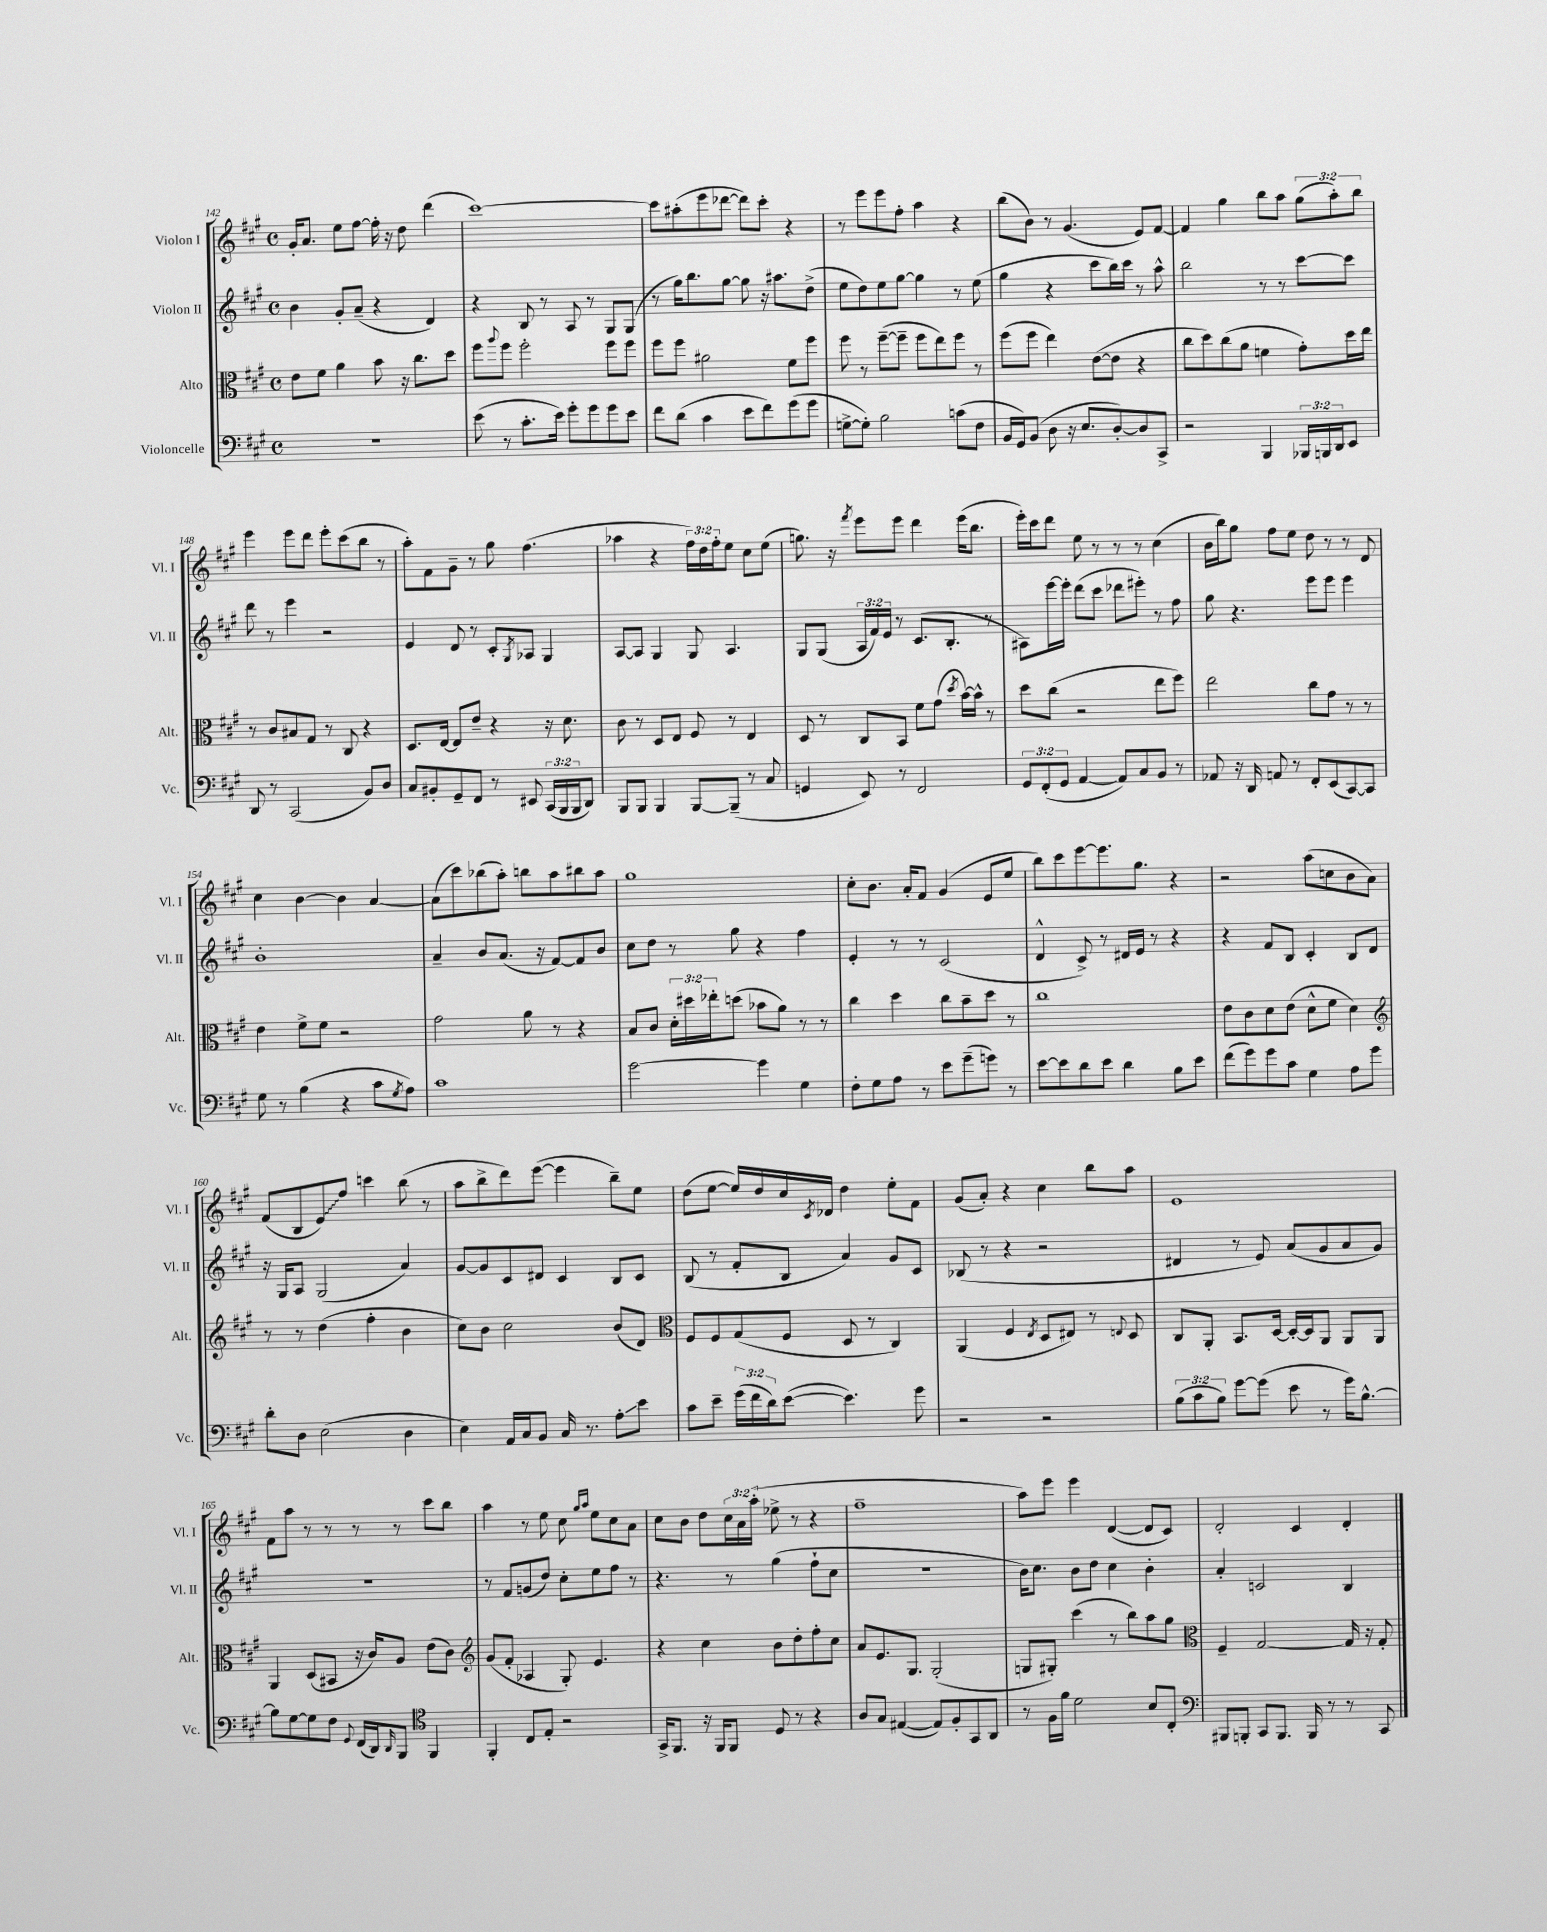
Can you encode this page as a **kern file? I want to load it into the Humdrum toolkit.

**kern	**kern	**kern	**kern
*staff4	*staff3	*staff2	*staff1
*clefF4	*clefC3	*clefG2	*clefG2
*k[f#c#g#]	*k[f#c#g#]	*k[f#c#g#]	*k[f#c#g#]
*M4/4	*M4/4	*M4/4	*M4/4
*met(c)	*met(c)	*met(c)	*met(c)
1r	8e\L	4b\	16g#'/LK
.	.	.	8.a/J
.	8f#\J	.	.
.	4a\	8g#'/L	8ee\L
.	.	(8a~/J	[8ff#\J
.	8b\	4r	16ff#'\]
.	.	.	16r
.	16r	.	8dd\
.	8.cc#\L	.	.
.	.	4d/)	(4ddd\
.	8dd\J	.	.
=	=	=	=
(8e\	8ff#\L	4r	[1ccc#)
.	8qqaa/	.	.
8r	8ff#\J	.	.
8.c#'\L	2ff#'\	8B/	.
.	.	8r	.
16e\Jk)	.	.	.
8g#'\L	.	8A/	.
8g#\	.	8r	.
8g#\	8ff#\L	8G#/L	.
8e\J	8ff#\J	(8G#/J	.
=	=	=	=
8f#\L	8ff#\L	8r	8ccc#\]L
(8d\J	8ff#\J	16gg#\LK)	(8aa#'\
.	.	8.bb\	.
4c#\	2a#\	.	8eee\
.	.	[8gg#\J	[8ddd-\J
8e\L	.	8gg#\]	8ddd-\]L)
8f#\)	.	16r	8ccc#'\J
.	.	8.aa#\L	.
(8g#\	8f#\L	.	4r
8g#\J	8ff#\J	(8dd^\J	.
=	=	=	=
[8G^\L	8ff#\	8ee\L	8r
8G'\]J)	8r	8dd\)	8eee\L
2B\	([8ff#~\L	8ee\	8eee\
.	8ff#~\]J	[8gg#\J	8ff#'\J
.	8ff#\L	4gg#\]	4aa\
.	8ee\)	.	.
(8c\L	8ff#\J	8r	4r
8F#\J	8r	(8ee\	.
=	=	=	=
16BB/LL	(8ff#\L	4gg#\	(8bb\L
16GG#/J)	.	.	.
(8BB/J	8ff#\J	.	8b\J)
8D\	4ee\)	4r	8r
16r	.	.	(4.g#/
8.E/L	.	.	.
.	([8e\L	8ccc#\L	.
[8D'/)	8e\]J	16bb\L)	.
.	.	16ccc#\JJ	.
8D/]	4r	8r	8e/L)
8CC#^/J	.	8aa^^\	[8f#/J
=	=	=	=
2r	8cc#\L	2bb\	4f#/]
.	8dd\)	.	.
.	(8cc#\	.	4gg#\
.	8a\J	.	.
4BBB/	4f\	8r	8bb\L
.	.	8r	8aa\J
24BBB-/LL	8g#'\L)	[8ccc#\L	(12gg#\L
24BBB/	.	.	.
24DD/J	.	.	12aa'\)
8EE/J	16dd\L	8ccc#\]J	.
.	.	.	12bb\J
.	16ee\JJ	.	.
=	=	=	=
8DD/	8r	8ddd\	4eee\
8r	8c#/L	8r	.
(2CC#/	8B#/	4eee\	8eee\L
.	8G#/J	.	8ddd\J
.	8r	2r	8eee'\L
.	8C#/	.	(8ccc#\
8BB/L)	4r	.	8bb\J
8D/J	.	.	8r
=	=	=	=
8C#/L	8.D/L	4e/	8aa'\L)
8BB#'/	.	.	8f#\
.	[16E/Jk	.	.
8GG#~/	8E/]L	8d/	8g#~\J
8FF#/J	8e~/J	8r	8r
8r	4r	8c#'/L	8gg#\
.	.	8qG#/	.
8EE#/	.	8A-/J	(4.ff#\
(24CC#/LL	16r	4G#/	.
24BBB/	.	.	.
.	8.d\	.	.
24BBB/J	.	.	.
8DD/J)	.	.	.
=	=	=	=
8BBB/L	8c#\	[8A/L	4aa-\
8BBB/J	8r	8A/]J	.
4BBB/	8D/L	4G#/	4r
.	8E/J	.	.
[8BBB/L	8F#/	8G#/	24ff#\LL)
.	.	.	24dd\
.	.	.	24ff#'\J
(8BBB~/]J	8r	4.A/	8ee\J
8r	4E/	.	8cc#\L
8C#/	.	.	(8ee\J
=	=	=	=
4GG/	8D/	8G#/L	8.gg\)
.	8r	(8G#/J	.
.	.	.	16r
.	.	.	8qfff#/
8EE/)	8C#/L	24A/LL	8eee\L
.	.	24f#/)	.
.	.	24e/JJ	.
8r	8BB/J	8r	8eee\J
2FF#/	8f#\L	(8.c#/L	4ddd\
.	(8g#\J	.	.
.	.	8.B'/J	.
.	8qdd/	.	.
.	[16b\LL)	.	(16eee\LK
.	16b^^\]JJ	.	8.bb\J
.	8r	8r	.
=	=	=	=
12GG#/L	8dd\L	8A#\L)	16eee'\LL)
.	.	.	16ccc#\J
(12FF#'/	.	.	.
.	(8cc#\J	[16eee\L	8ddd\J
12GG#/J	.	.	.
.	.	16eee'\]JJ	.
[4AA/	2r	(8ddd\L	8ee\
.	.	8ccc#\J	8r
8AA/]L)	.	8ddd-\L	8r
8C#/	.	8eee#'\J)	8r
8BB/J	8ee\L	8r	(4cc#\
8r	8ff#\J)	8ff#\	.
=	=	=	=
8AA-/	2ee\	8gg#\	16b\LL
.	.	.	16bb\J)
16r	.	4.r	8gg#\J
16DD/	.	.	.
8AA/	.	.	8ff#\L
8r	.	.	8ee\J
8FF#'/L	8cc#\L	8eee\L	8dd\
(8EE/	8g#\J	8eee\J	8r
[8CC#/)	8r	4eee\	8r
8CC#/]J	8r	.	8d/
=	=	=	=
8G#\	4e\	1b'	4cc#\
8r	.	.	.
(4B\	8f#^\L	.	[4b\
.	8f#\J	.	.
4r	2r	.	4b\]
8c#\L	.	.	[4a/
8qG#/	.	.	.
8A\J)	.	.	.
=	=	=	=
1c#	2g#\	4a~/	(8a\]L
.	.	.	8ccc#\)
.	.	8b/L	(8bb-\
.	.	(8.a/J	8aa'\J)
.	8a\	.	8bb\L
.	.	16r	.
.	8r	[8f#/L)	8aa\
.	4r	8f#/]	8bb#\
.	.	8b/J	8aa\J
=	=	=	=
[2g#\	8B/L	8cc#\L	1gg#
.	8c#/J	8dd\J	.
.	24d'\LL	8r	.
.	24dd#\	.	.
.	24ee-'\J	.	.
.	(8dd\J	8gg#\	.
4g#\]	8b-\L	4r	.
.	8a\J)	.	.
4G#\	8r	4ff#\	.
.	8r	.	.
=	=	=	=
8F#'\L	4cc#\	4e'/	8cc#'\L
8G#\	.	.	8.b\J
8A\J	4dd\	8r	.
.	.	.	16a'/LK
8r	.	8r	8f#/J
8e\L	8cc#\L	(2c#/	(4g#/
(8g#~\	8b~\	.	.
8g\J)	8dd\J	.	8e/L
8r	8r	.	8ee/J
=	=	=	=
[8e\L	1cc#	4d^^/	8bb\L)
8e\]	.	.	8ccc#\
8d\	.	8c#^/)	[8eee\
8e\J	.	8r	8.eee\]
4d\	.	16d#/LL	.
.	.	16e/JJ	8.gg#\J
.	.	8r	.
8B\L	.	4r	4r
8e\J	.	.	.
=	=	=	=
(8f#\L	8e\L	4r	2r
8g#\)	8c#\	.	.
8g#\	8d\	8f#/L	.
8c#\J	(8e\J	8B/J	.
4G#\	8d^^\L	4c#'/	(8aa\L
.	8f#\J	.	8cc\
8A\L	4d\)	8B/L	8b\
8g#\J	.	8d/J	8a\J)
=	=	=	=
*	*clefG2	*	*
8d'\L	8r	16r	(8f#/L
.	.	16G#/LK	.
8D\J	8r	8A/J	8B/
(2E\	(4dd\	(2G#/	8e/)
.	.	.	8ff#/J
.	4ff#'\	.	4ccc\
4D\	4b\	4a/)	(8bb\
.	.	.	8r
=	=	=	=
4E\)	8cc#\L)	[8g#/L	8aa\L
.	8b\J	8g#/]	8bb^\
16AA/LL	2cc#\	8c#/	8ddd\)
16C#/J	.	.	.
8BB/J	.	8d#/J	([8eee\J
16C#/	.	4c#/	4eee\]
8.r	.	.	.
8A'\L	(8b/L	8B/L	8bb~\L)
8e\J	8d/J)	8c#/J	8ee\J
=	=	=	=
*	*clefC3	*	*
8c#\L	8F#/L	(8B/	(8dd\L
8e~\J	8F#/	8r	[8ee\J
(24g#\LL	(8G#/	8f#'/L	16ee/]LL)
24f#\	.	.	.
.	.	.	16dd/
24d\J)	.	.	.
([8e\J	8F#/J	8B/J	16cc#/
.	.	.	8qc#/
.	.	.	16d-/JJ
4.e\])	8D/	4a/)	4dd\
.	8r	.	.
.	4C#/)	8g#/L	8ee'\L
8g#\	.	8c#/J	8f#\J
=	=	=	=
2r	(4AA/	(8B-/	(8g#/L
.	.	8r	8a'/J)
.	4F#/	4r	4r
.	8qE/	.	.
2r	8D/L	2r	4cc#\
.	8E#/J)	.	.
.	8r	.	8bb\L
.	8qqE/	.	.
.	8D/	.	8aa\J
=	=	=	=
(12B\L	8C#/L	4d#/	1e
12c#\	.	.	.
.	8AA'/J	.	.
12B\J)	.	.	.
[8g#\L	8.BB/L	8r	.
(8g#\]J	.	8e/)	.
.	[16D/Jk	.	.
8e\	16D'/_LL	(8a/L	.
.	16D/]J	.	.
8r	8AA/J	8g#/	.
16g#\LK)	8AA/L	8a/	.
[8.B^^\J	.	.	.
.	8AA/J	8g#/J)	.
=	=	=	=
8B\]L	4AA/	1r	8f#\L
[8G#\	.	.	8aa\J
8G#\]	(8D/L	.	8r
8F#\J	8BB#/J	.	8r
8qqGG#/	.	.	.
(16FF#/LL	16r	.	8r
16DD/J)	16c#/LK)	.	.
16qqDD/	.	.	.
8BBB/J	8A/J	.	8r
*clefC4	*	*	*
4FF#/	(8e\L	.	8ccc#\L
.	8c#\J)	.	8bb\J
=	=	=	=
*	*clefG2	*	*
4FF#'/	(8g#/L	8r	4aa\
.	8f#'/J	8f#/L	.
8C#/L	4A-/	(8g/	8r
8E'/J	.	8dd/J)	8ee\
2r	8G#'/)	8cc#'\L	8cc#\
.	.	.	16qqgg#/LL
.	.	.	16qqaa/JJ
.	4.e/	8ee\	8ee\L
.	.	8ff#\J	8cc#\
.	.	8r	8a\J
=	=	=	=
16GG#^/LK	4r	4.r	8cc#\L
8.FF#/J	.	.	.
.	.	.	8b\J
16r	4cc#\	.	8dd\L
16FF#/LK	.	.	.
8FF#/J	.	8r	24cc#\L
.	.	.	24a\
.	.	.	(24aa'\JJ
8D/	8b\L	(4gg#\	8ee-^\
8r	8dd'\	.	8r
4r	8ff#'\	8ff#`\L	4r
.	8cc#\J	8cc#\J	.
=	=	=	=
8A/L	8a/L	1r	1ff#~
8G#/J	8.e/	.	.
([4E#/	.	.	.
.	8.G#/J	.	.
8E#/]L)	(2G#'/	.	.
8F#'/	.	.	.
8GG#/	.	.	.
8AA/J	.	.	.
=	=	=	=
8r	8G/L	16b\LK)	8aa\L)
.	.	8.cc#\J	.
16F#\LL	8G#'/J)	.	8eee\J
16f#\JJ	.	.	.
2d\	(4ccc#\	8b\L	4eee\
.	.	8dd\J	.
.	8r	4cc#\	([4d/
.	8bb\L)	.	.
8B/L	8aa\	4b'\	8d/]L
8C#'/J	8gg#\J	.	8c#/J)
=	=	=	=
*clefF4	*clefC3	*	*
8BBB#/L	4F#~/	4a'/	2d'/
8BBB'/J	.	.	.
8CC#/L	[2G#/	2c/	.
8.BBB/J	.	.	.
.	.	.	4c#/
16BBB/	.	.	.
8r	.	.	.
8r	16G#/]	4B/	4d'/
.	16r	.	.
8CC#/	8G#'/	.	.
==	==	==	==
*-	*-	*-	*-
